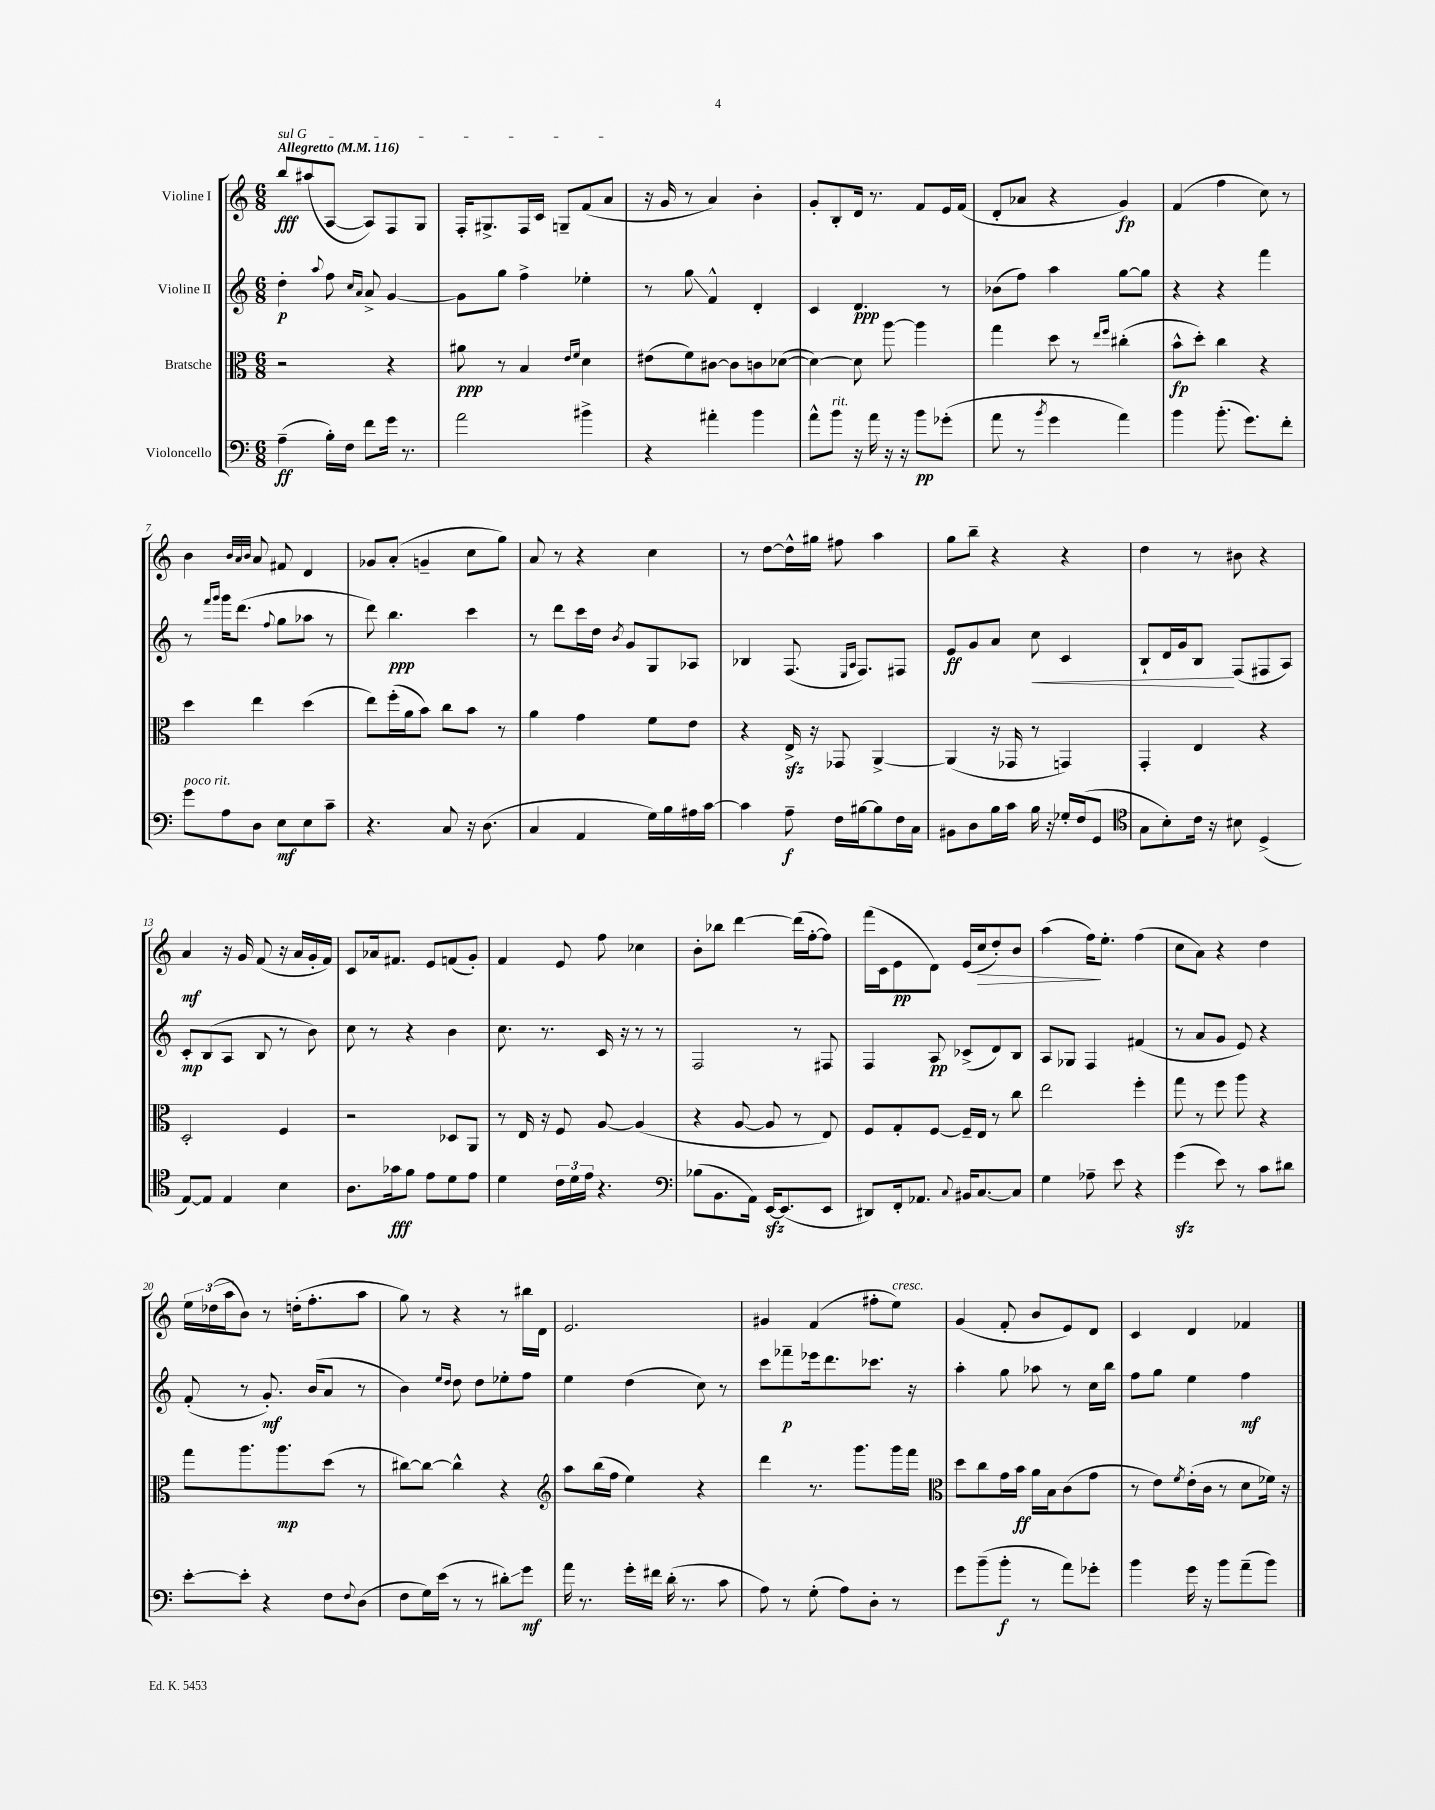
<<
\new StaffGroup <<
\new Staff = "s0" \with { instrumentName = "Violine I" } {
    \clef treble \key c \major \numericTimeSignature \time 6/8 \tempo "Allegretto" 4 = 116
    \once \override TextSpanner.bound-details.left.text = \markup { \italic "sul G" } b''8\fff\startTextSpan ais''8( a8~ a8) f8 g8 |
    f16-. gis8.-> f16 c'16 g8-- f'8( a'8\stopTextSpan |
    r16 g'16 r8 a'4) b'4-. |
    g'8-. b8-. d'16 r8. f'8 e'16 f'16( |
    d'8-. aes'8 r4 g'4\fp) |
    f'4( f''4 c''8) r8 |
    b'4 \grace { b'32 a'32 b'32 } a'8 fis'8 d'4 |
    ges'8 a'8-.( g'4-- c''8 g''8) |
    a'8 r8 r4 c''4 |
    r8 d''8~ d''16-^ gis''16 fis''8 a''4 |
    g''8 b''8-- r4 r4 |
    d''4 r8 bis'8 r4 |
    a'4\mf r16 g'16 f'8( r16 a'16 g'16-. f'16) |
    c'8 aes'16 fis'8. e'8 f'8( g'8-.) |
    f'4 e'8 f''8 ces''4 |
    b'8-. bes''8 d'''4~ d'''16( f''16~-. f''8) |
    f'''16( c'16 e'8\pp d'8) e'16( c''16\> d''8-.) b'8 |
    a''4( f''16\!) e''8.-. f''4( |
    c''8 a'8) r4 d''4 |
    \tuplet 3/2 { e''16 des''16( a''16 } b'8) r8 d''16-.( f''8.-. a''8 |
    g''8) r8 r4 r8 bis''16 d'16 |
    e'2. |
    gis'4 f'4( fis''8-. e''8^\markup { \italic "cresc." }) |
    g'4( f'8-. b'8 e'8) d'8 |
    c'4 d'4 fes'4 \bar "|." |
}
\new Staff = "s1" \with { instrumentName = "Violine II" } {
    \clef treble \key c \major \numericTimeSignature \time 6/8
    d''4-.\p \appoggiatura { a''8 } f''8 \grace { c''16 a'16 } a'8-> g'4~ |
    g'8 g''8 f''4-> ees''4-. |
    r8 g''8\glissando f'4-^ d'4-. |
    c'4 d'4.\ppp r8 |
    bes'8( f''8) a''4 g''8~ g''8 |
    r4 r4 f'''4 |
    r8 \grace { f'''16 g'''16 } g'''16 d'''8.( \appoggiatura { f''8 } g''8 aes''8 r8 |
    d'''8) b''4.\ppp c'''4 |
    r8 d'''8 c'''16 d''16 \acciaccatura { b'8 } g'8 g8 aes8 |
    bes4 f8.( \grace { e16 a16 } f8.) fis8 |
    e'8\ff g'8 a'8 c''8\< c'4 |
    b8-! d'16 g'16 b8\! f8( fis8 a8) |
    c'8-.\mp b8( a8 b8 r8 b'8) |
    c''8 r8 r4 b'4 |
    c''8. r8. c'16 r16 r8 r8 |
    f2 r8 fis8 |
    f4 a8\pp ces'8->( d'8) b8 |
    a8 ges8 f4 fis'4( |
    r8 a'8 g'8 e'8) r4 |
    f'8-.( r8 g'8.-.\mf) b'16( a'8 r8 |
    b'4) \grace { e''16 d''16 } d''8 d''8 ees''8-. f''8 |
    e''4 d''4( c''8) r8 |
    c'''8 fes'''8--\p ees'''16 d'''8. ces'''8. r16 |
    a''4-. g''8 aes''8 r8 c''16 b''16 |
    f''8 g''8 e''4 f''4\mf \bar "|." |
}
\new Staff = "s2" \with { instrumentName = "Bratsche" } {
    \clef alto \key c \major \numericTimeSignature \time 6/8
    r2 r4 |
    ais'8\ppp r8 b4 \grace { e'16 f'16 } d'4 |
    eis'8( f'8) cis'8~ cis'8 c'8 des'8~( |
    des'4~) des'8 a''8~ a''4 |
    g''4 d''8 r8 \grace { e''16 f''16 } cis''4-.( |
    b'8-^\fp d''8-.) c''4 r4 |
    d''4 e''4 d''4( |
    e''8) f''16-.( a'16 b'8) c''8 b'8 r8 |
    a'4 g'4 f'8 e'8 |
    r4 e16->\sfz r16 ges,8 a,4~-> |
    a,4( r16 ges,16 r8 g,4) |
    g,4-. e4 r4 |
    d2-. f4 |
    r2 des8 a,8 |
    r8 e16 r16 f8 a8~ a4( |
    r4 a8~ a8 r8 e8) |
    f8 g8-. f8~ f16-- e16 r8 c''8 |
    e''2 f''4-. |
    g''8 r8 f''8 a''8 r4 |
    g''8 a''8. a''8.\mp d''8( r8 |
    cis''8~) cis''8~ cis''4-^ r4 |
    \clef treble a''8 b''16( f''16 e''4) r4 |
    d'''4 r8. g'''8. g'''16 f'''16 |
    \clef alto d''8 c''8 g'16 b'16\ff a'16 b16 c'8( g'8 |
    r8 e'8) \acciaccatura { f'8 } e'16-.( c'16 r8 d'8 fes'16) r16 \bar "|." |
}
\new Staff = "s3" \with { instrumentName = "Violoncello" } {
    \clef bass \key c \major \numericTimeSignature \time 6/8
    a4--\ff( b16-.) f16 f'8 g'16 r8. |
    a'2 bis'4-> |
    r4 ais'4-. b'4 |
    a'8-^ b'8^\markup { \italic "rit." } r16 a'16 r16 r16 b'8\pp ges'8-.( |
    a'8 r8 \acciaccatura { b'8 } g'4 a'4) |
    b'4 b'8.-.( g'8.) f'8-. |
    g'8^\markup { \italic "poco rit." } a8 d8 e8\mf e8 c'8-- |
    r4. c8 r16 d8.( |
    c4 a,4 g16) b16 ais16 c'16~ |
    c'4 a8--\f f16 bis16~ bis8 f16 c16 |
    bis,8 d8 b16 c'16 b16 r16 ges16-. f16( g,8 |
    \clef tenor g8 b8-.) c'16 r16 bis8 d4->( |
    e8~) e8 e4 b4 |
    a8. ges'16\fff f'8 e'8 d'8 e'8 |
    d'4 \tuplet 3/2 { c'16 d'16 e'16 } r4. |
    \clef bass bes8( b,8. a,16) e,16~\sfz e,8.( e,8 |
    dis,8) f,16-. aes,8. \appoggiatura { c8 } bis,16 c8.~ c8 |
    g4 aes8-- e'8 r4 |
    g'4\sfz( e'8) r8 c'8 dis'8 |
    e'8~-. e'8-. r4 f8 \appoggiatura { f8 } d8( |
    f8 g16) e'16( r8 r8 dis'8-.\glissando) g'8\mf |
    a'16 r8. g'16-. fis'16 d'16-.( r8. c'8 |
    a8) r8 g8-.( a8) d8-. r8 |
    g'8 b'8--( b'8-.\f r8 a'8) ges'8-. |
    b'4 g'16 r16 b'8 a'8--( b'8) \bar "|." |
}
>>
>>
